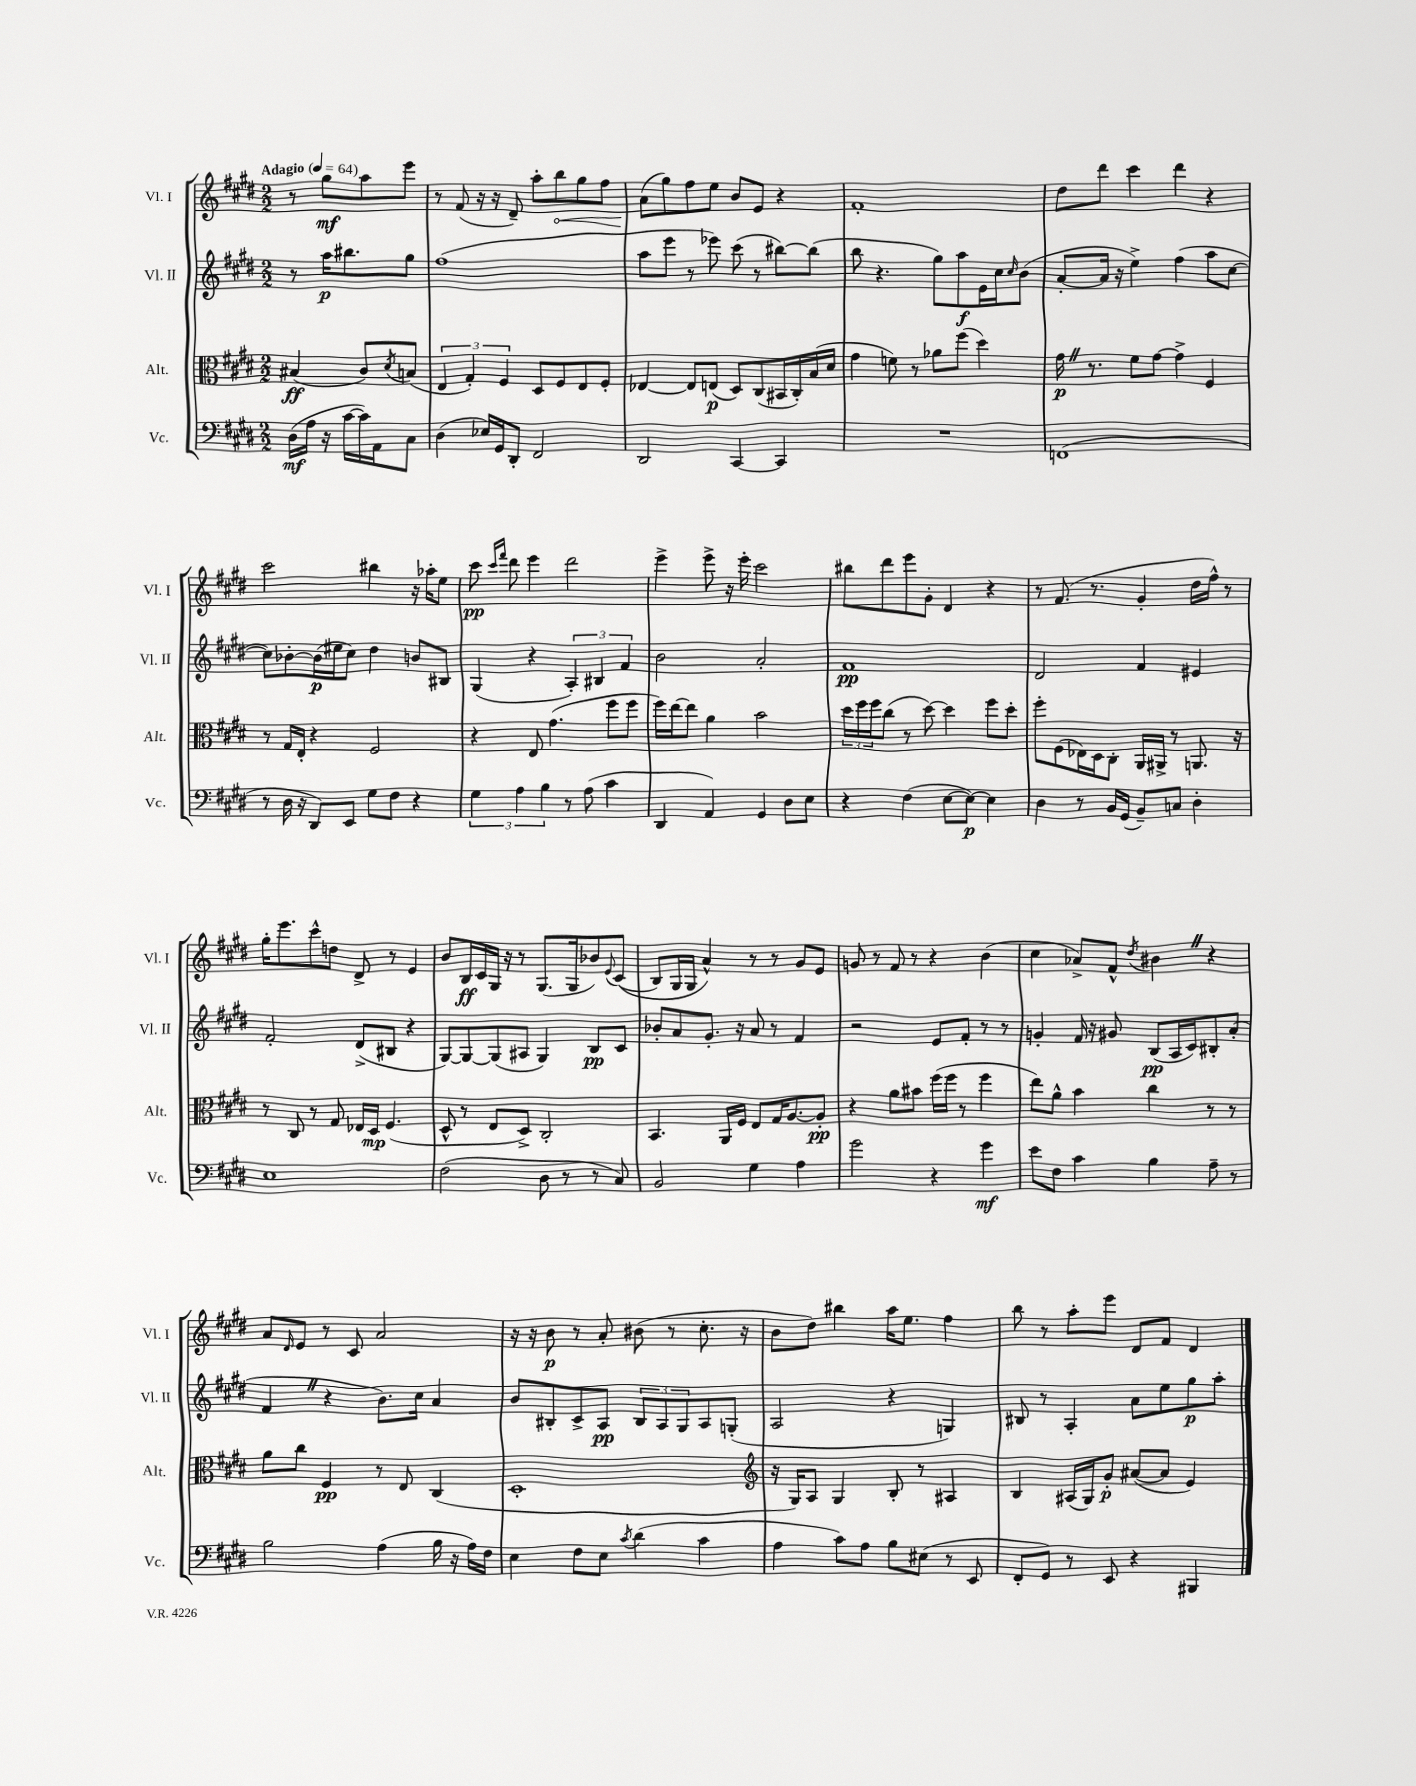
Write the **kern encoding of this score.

**kern	**dynam	**kern	**dynam	**kern	**dynam	**kern	**dynam
*part4	*part4	*part3	*part3	*part2	*part2	*part1	*part1
*staff4	*staff4	*staff3	*staff3	*staff2	*staff2	*staff1	*staff1
*I"Vc.	*	*I"Alt.	*	*I"Vl. II	*	*I"Vl. I	*
*I'Vc.	*	*I'Alt.	*	*I'Vl. II	*	*I'Vl. I	*
*clefF4	*	*clefC3	*	*clefG2	*	*clefG2	*
*k[f#c#g#d#]	*	*k[f#c#g#d#]	*	*k[f#c#g#d#]	*	*k[f#c#g#d#]	*
*M2/2	*	*M2/2	*	*M2/2	*	*M2/2	*
*MM64	*	*MM64	*	*MM64	*	*MM64	*
=	=	=	=	=	=	=	=
!	!	!	!	!	!	!LO:TX:a:B:t=Adagio	!
(16D#\LL	mf	(4B#X/	ff	8r	.	8r	.
16A\JJ	.	.	.	.	.	.	.
16r	.	.	.	16aa\KL	p	8gg#\L	mf
[16c#\LL	.	.	.	8.bb#X\	.	.	.
16c#\])	.	8c#/L)	.	.	.	8aa\	.
16AA\J	.	.	.	.	.	.	.
.	.	8qd#/	.	.	.	.	.
8C#\J	.	(8Bn/J	.	8gg#\J	.	8eee\J	.
=1	=1	=1	=1	=1	=1	=1	=1
(4D#\	.	6E/	.	(1ff#	.	8r	.
.	.	.	.	.	.	(8f#/	.
.	.	6G#'/)	.	.	.	.	.
16E-X/LL)	.	.	.	.	.	16r	.
16GG#/J	.	.	.	.	.	16r	.
.	.	6F#/	.	.	.	.	.
8DD#'/J	.	.	.	.	.	8d#~/)	.
2FF#/	.	8D#/L	.	.	.	8aa'\L	.
!	!	!	!	!	!	!	!LO:HP:b
.	.	8F#/	.	.	.	8bb\	<
.	.	8E/	.	.	.	8gg#\	.
.	.	8F#'/J	.	.	.	8ff#\J	.
=2	=2	=2	=2	=2	=2	=2	=2
2DD#/	.	[4E-X/	.	8aa\L	.	(8a\L	.
.	.	.	.	8eee\J	.	8gg#\)	[
.	.	8E-/L]	.	8r	.	8ff#\	.
.	.	(8En/J	p	8eee-X\)	.	8ee\J	.
[4CC#/	.	8D#/L)	.	(8ccc#\	.	8b/L	.
.	.	(8C#/	.	8r	.	8e/J	.
4CC#/]	.	16BB#X/L	.	[8bb#X\L)	.	4r	.
.	.	16C#'/)	.	.	.	.	.
.	.	(16B/	.	(8bb#\J]	.	.	.
.	.	16d#/JJ	.	.	.	.	.
=3	=3	=3	=3	=3	=3	=3	=3
1r	.	4g#\	.	8bb\	.	1f#'	.
.	.	.	.	4.r	.	.	.
.	.	8fn\)	.	.	.	.	.
.	.	8r	.	.	.	.	.
.	.	8a-X\L	.	8gg#\L)	.	.	.
.	.	(8ff#\J	.	8aa\	f	.	.
.	.	4dd#\)	.	16e\L	.	.	.
.	.	.	.	16cc#\J	.	.	.
.	.	.	.	16qqcc#/	.	.	.
.	.	.	.	(8b\J	.	.	.
=4	=4	=4	=4	=4	=4	=4	=4
(1FFn	.	16g#Z\	p	[8a'/L	.	8dd#\L	.
.	.	8.r	.	.	.	.	.
.	.	.	.	16a/Jk]	.	8ddd#\J	.
.	.	.	.	16r	.	.	.
.	.	8f#\L	.	4ee^\)	.	4ccc#\	.
.	.	[8g#\J	.	.	.	.	.
.	.	4g#^\]	.	(4ff#\	.	4ddd#\	.
.	.	4F#/	.	8aa\L	.	4r	.
.	.	.	.	[8cc#\J	.	.	.
!!LO:LB:g=z
=5	=5	=5	=5	=5	=5	=5	=5
8r	.	8r	.	8cc#\L])	.	2ccc#\	.
16D#\	.	16G#/LL	.	[8b-X'\	.	.	.
16r	.	16E'/JJ	.	.	.	.	.
8DD#/L)	.	4r	.	(16b-\L]	p	.	.
.	.	.	.	16ee#X\J	.	.	.
8EE/J	.	.	.	8cc#\J)	.	.	.
8G#\L	.	2F#/	.	4dd#\	.	4bb#X\	.
8F#\J	.	.	.	.	.	.	.
4r	.	.	.	8bn/L	.	16r	.
.	.	.	.	.	.	16aa-X'\KL	.
.	.	.	.	8B#X/J	.	8ee\J	.
=6	=6	=6	=6	=6	=6	=6	=6
6G#\	.	4r	.	(4G#/	.	8ccc#\	pp
.	.	.	.	.	.	16qqccc#/LL	.
.	.	.	.	.	.	16qqfff#/JJ	.
.	.	.	.	.	.	8ddd#\	.
6A\	.	.	.	.	.	.	.
.	.	8E/	.	4r	.	4eee\	.
6B\	.	.	.	.	.	.	.
.	.	(4.g#\	.	.	.	.	.
8r	.	.	.	6A'/)	.	2ddd#\	.
(8A\	.	.	.	.	.	.	.
.	.	.	.	6B#X/	.	.	.
4c#\	.	8ff#\L	.	.	.	.	.
.	.	.	.	6f#/	.	.	.
.	.	8ff#\J	.	.	.	.	.
=7	=7	=7	=7	=7	=7	=7	=7
4DD#/	.	16ff#\LL)	.	2b\	.	4eee^\	.
.	.	[16ee\J	.	.	.	.	.
.	.	8ee\J]	.	.	.	.	.
4AA/)	.	4a\	.	.	.	8eee^\	.
.	.	.	.	.	.	16r	.
.	.	.	.	.	.	16eee'\	.
4GG#/	.	2b\	.	2a'/	.	2ccc#\	.
8D#\L	.	.	.	.	.	.	.
8E\J	.	.	.	.	.	.	.
=8	=8	=8	=8	=8	=8	=8	=8
4r	.	24dd#\LL	.	1f#	pp	8bb#X\L	.
.	.	24ff#\	.	.	.	.	.
.	.	24ff#\J	.	.	.	.	.
.	.	(8cc#\J	.	.	.	8ddd#\	.
(4F#\	.	8r	.	.	.	8eee\	.
.	.	[8dd#\)	.	.	.	8g#'\J	.
[8E\L	.	4dd#\]	.	.	.	4d#/	.
8E\J_)	p	.	.	.	.	.	.
4E\]	.	8ff#\L	.	.	.	4r	.
.	.	8dd#'\J	.	.	.	.	.
=9	=9	=9	=9	=9	=9	=9	=9
4D#\	.	8ff#'\L	.	2d#/	.	8r	.
.	.	(8F#\	.	.	.	(8.f#/	.
8r	.	16E-X\L)	.	.	.	.	.
.	.	16D#\J	.	.	.	8.r	.
16BB/LL	.	8C#'\J	.	.	.	.	.
(16GG#/JJ	.	.	.	.	.	.	.
8BB~/L)	.	16AA/LL	.	4f#/	.	4g#'/	.
.	.	16AA#X^/JJ	.	.	.	.	.
8Cn/J	.	8r	.	.	.	.	.
4D#'\	.	8.AAn/	.	4e#X/	.	16dd#\LL	.
.	.	.	.	.	.	16ff#^^\JJ)	.
.	.	.	.	.	.	8r	.
.	.	16r	.	.	.	.	.
!!LO:LB:g=z
=10	=10	=10	=10	=10	=10	=10	=10
1E	.	8r	.	2f#'/	.	16gg#'\KL	.
.	.	.	.	.	.	8.eee\	.
.	.	8C#/	.	.	.	.	.
.	.	8r	.	.	.	8ccc#^^\	.
.	.	8G#/	.	.	.	8ddn\J	.
.	.	16E-X/LL	.	(8d#^/L	.	8d#^/	.
.	.	16D#/JJ	mp	.	.	.	.
.	.	(4.F#/	.	8B#X/J	.	8r	.
.	.	.	.	4r	.	4e/	.
=11	=11	=11	=11	=11	=11	=11	=11
(2F#\	.	8D#^^/	.	[8G#/L)	.	8b/L	.
.	.	8r	.	8G#/_	.	16B/L	ff
.	.	.	.	.	.	16c#/	.
.	.	8E/L	.	(8G#/]	.	16G#/JJ	.
.	.	.	.	.	.	16r	.
.	.	8D#^/J)	.	8A#X/J	.	8r	.
8D#\	.	2C#'/	.	4G#/)	.	(8.G#/L	.
8r	.	.	.	.	.	.	.
.	.	.	.	.	.	16G#/k	.
8r	.	.	.	8B/L	pp	8b-X/)	.
.	.	.	.	.	.	8qqe/	.
8C#/)	.	.	.	8c#/J	.	((8c#/J	.
=12	=12	=12	=12	=12	=12	=12	=12
2BB/	.	4.BB/	.	8b-X'/L	.	8B/L)	.
.	.	.	.	8a/	.	16G#/L	.
.	.	.	.	.	.	16G#/JJ	.
.	.	.	.	8.g#'/J	.	4a^^/)	.
.	.	16AA/LL	.	.	.	.	.
.	.	16F#/JJ	.	16r	.	.	.
4G#\	.	8E/L	.	8a/	.	8r	.
.	.	16G#/K	.	8r	.	8r	.
.	.	[8.A/	.	.	.	.	.
4A\	.	.	.	4f#/	.	8g#/L	.
.	.	8A'/J]	pp	.	.	8e/J	.
=13	=13	=13	=13	=13	=13	=13	=13
2g#\	.	4r	.	2r	.	8gn/	.
.	.	.	.	.	.	8r	.
.	.	8a\L	.	.	.	8f#/	.
.	.	8b#X\J	.	.	.	8r	.
4r	.	(16ff#\LL	.	8e/L	.	4r	.
.	.	16ff#\JJ	.	.	.	.	.
.	.	8r	.	8f#'/J	.	.	.
4g#\	mf	4ff#\	.	8r	.	(4b\	.
.	.	.	.	8r	.	.	.
=14	=14	=14	=14	=14	=14	=14	=14
8e\L	.	8ee\L)	.	4gn'/	.	4cc#\	.
8F#\J	.	8a^^\J	.	.	.	.	.
4c#\	.	4b\	.	16f#/	.	8a-X^/L)	.
.	.	.	.	16r	.	.	.
.	.	.	.	8g#X/	.	8f#^^/J	.
.	.	.	.	.	.	8qdd#/	.
4B\	.	4cc#\	.	(8B/L	pp	4b#XZ\	.
.	.	.	.	16A/L	.	.	.
.	.	.	.	16c#/J)	.	.	.
8A~\	.	8r	.	8B#X'/	.	4r	.
8r	.	8r	.	(8a'/J	.	.	.
!!LO:LB:g=z
=15	=15	=15	=15	=15	=15	=15	=15
2B\	.	8a\L	.	4f#Z/	.	8a/L	.
.	.	.	.	.	.	16qqd#/	.
.	.	8cc#\J	.	.	.	8e/J	.
.	.	4F#/	pp	4r	.	8r	.
.	.	.	.	.	.	8c#/	.
(4A\	.	8r	.	8.b\L)	.	2a/	.
.	.	8E/	.	.	.	.	.
.	.	.	.	16cc#\Jk	.	.	.
16B\	.	(4C#/	.	4a/	.	.	.
16r	.	.	.	.	.	.	.
16A\LL)	.	.	.	.	.	.	.
16F#\JJ	.	.	.	.	.	.	.
=16	=16	=16	=16	=16	=16	=16	=16
4E\	.	1D#'	.	8b/L	.	16r	.
.	.	.	.	.	.	16r	.
.	.	.	.	8B#X'/	.	8b\	p
8F#\L	.	.	.	8c#^/	.	8r	.
8E\J	.	.	.	8A/J	pp	8a'/	.
8qc#/	.	.	.	.	.	.	.
(4d#\	.	.	.	12B#/L	.	(8b#X\	.
.	.	.	.	12A/	.	.	.
.	.	.	.	.	.	8r	.
.	.	.	.	12G#/	.	.	.
4c#\	.	.	.	8A/	.	8.cc#'\	.
.	.	.	.	(8Gn'/J	.	.	.
.	.	.	.	.	.	16r	.
=17	=17	=17	=17	=17	=17	=17	=17
*	*	*clefG2	*	*	*	*	*
4A\	.	16r	.	2A/	.	8b\L	.
.	.	16G#/KL)	.	.	.	.	.
.	.	8A/J	.	.	.	8dd#\J)	.
8c#\L)	.	4G#/	.	.	.	4bb#X\	.
8A\J	.	.	.	.	.	.	.
8B\L	.	8B'/	.	4r	.	16aa\KL	.
.	.	.	.	.	.	8.ee\J	.
(8E#X\J	.	8r	.	.	.	.	.
8r	.	4A#X/	.	4Gn/)	.	4ff#\	.
8EE/	.	.	.	.	.	.	.
=18	=18	=18	=18	=18	=18	=18	=18
8FF#'/L	.	4B/	.	8B#X/	.	8bb\	.
8GG#/J)	.	.	.	8r	.	8r	.
8r	.	(16A#X/LL	.	4A'/	.	8aa'\L	.
.	.	16G#/J)	.	.	.	.	.
8EE/	.	8g#'/J	p	.	.	8eee\J	.
4r	.	([8a#X/L	.	8a\L	.	8d#/L	.
.	.	8a#/J]	.	8ee\	.	8f#/J	.
4BBB#X/	.	4e/)	.	8gg#\	p	4d#/	.
.	.	.	.	8aa'\J	.	.	.
==	==	==	==	==	==	==	==
*-	*-	*-	*-	*-	*-	*-	*-
